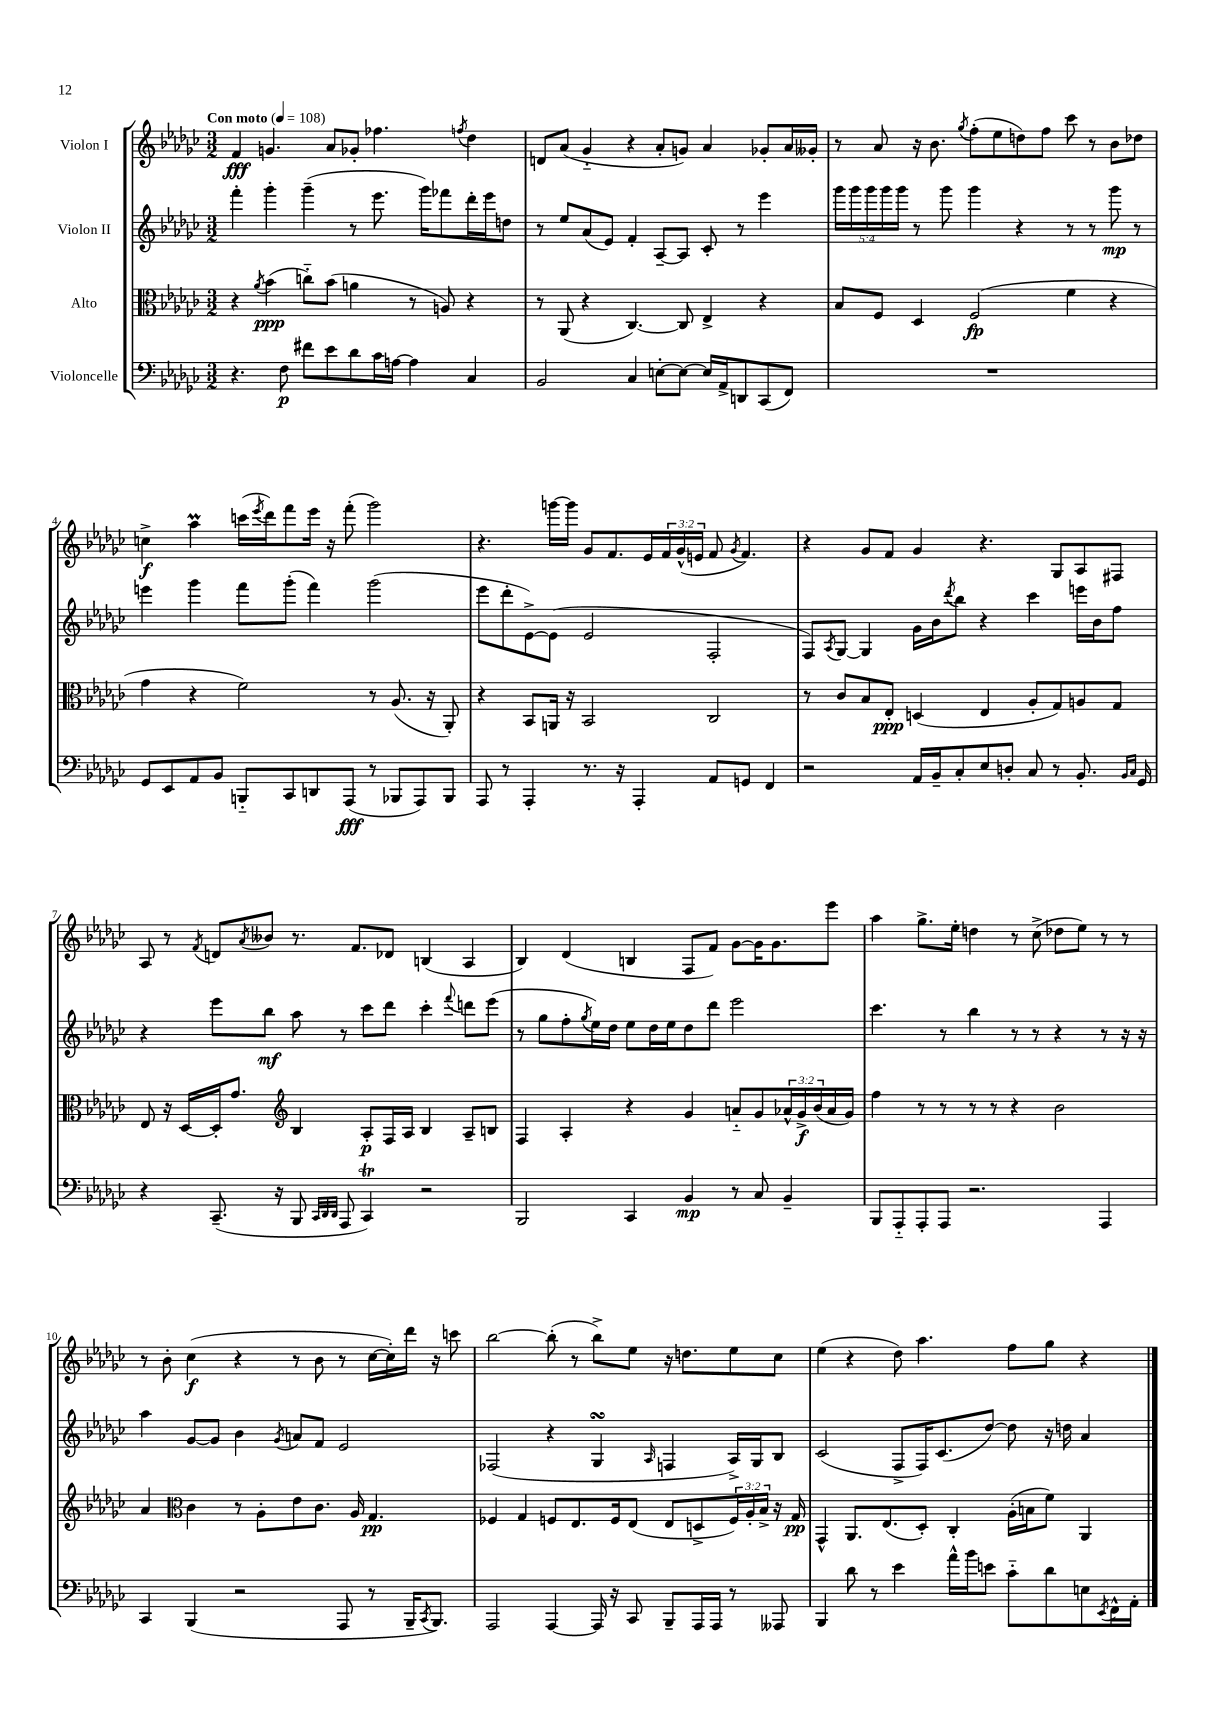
<<
\new StaffGroup <<
\new Staff = "s0" \with { instrumentName = "Violon I" } {
    \clef treble \key ges \major \numericTimeSignature \time 3/2 \override Staff.TupletNumber.text = #tuplet-number::calc-fraction-text \tempo "Con moto" 4 = 108
    f'4\fff g'4. aes'8 ges'8-. fes''4. \acciaccatura { f''8 } des''4 |
    d'8 aes'8( ges'4-_ r4 aes'8-. g'8) aes'4 ges'8-. aes'16 geses'16-. |
    r8 aes'8 r16 bes'8. \acciaccatura { ges''8 } f''8-.( ees''8 d''8) f''8 ces'''8 r8 bes'8 des''8 |
    c''4->\f aes''4\prall c'''16( \acciaccatura { ees'''8 } des'''16) f'''8 ees'''16 r16 f'''8-.( ges'''2) |
    r4. g'''16~ g'''16 ges'8 f'8. ees'16 \tuplet 3/2 { f'16 ges'16-^( e'16 } f'8 \acciaccatura { ges'8 } f'4.) |
    r4 ges'8 f'8 ges'4 r4. ges8 aes8 fis8 |
    aes8 r8 \acciaccatura { f'8 } d'8 \acciaccatura { aes'8 } beses'8 r8. f'8. des'8 b4( aes4 |
    bes4) des'4( b4 f8 f'8) ges'8~ ges'16 ges'8. ees'''8 |
    aes''4 ges''8.-> ees''16-. d''4 r8 ces''8->( des''8 ees''8) r8 r8 |
    r8 bes'8-. ces''4\f( r4 r8 bes'8 r8 ces''16~ ces''16-.) des'''16 r16 c'''8 |
    bes''2~ bes''8-.( r8 bes''8->) ees''8 r16 d''8. ees''8 ces''8 |
    ees''4( r4 des''8) aes''4. f''8 ges''8 r4 \bar "|." |
}
\new Staff = "s1" \with { instrumentName = "Violon II" } {
    \clef treble \key ges \major \numericTimeSignature \time 3/2 \override Staff.TupletNumber.text = #tuplet-number::calc-fraction-text
    f'''4-. ges'''4-. ges'''4--( r8 ees'''8. ges'''16) fes'''8 des'''16-. ees'''16 d''8 |
    r8 ees''8 aes'8( ees'8) f'4-. aes8~-- aes8 ces'8-. r8 ees'''4 |
    \tuplet 5/4 { ges'''16 ges'''16 ges'''16 ges'''16 ges'''16 } r8 ges'''8 ges'''4 r4 r8 r8 ges'''8\mp r8 |
    e'''4 ges'''4 f'''8 ges'''8-.( f'''4) ges'''2( |
    ees'''8 des'''8-. ees'8~->) ees'8( ees'2 f2-. |
    f8) \acciaccatura { aes8 } ges8~ ges4 ges'16 bes'16 \acciaccatura { des'''8 } bes''8 r4 ces'''4 e'''16 bes'16 f''8 |
    r4 ees'''8 bes''8\mf aes''8 r8 ces'''8 des'''8 ces'''4-. \appoggiatura { f'''8 } d'''8 ees'''8( |
    r8 ges''8 f''8-. \acciaccatura { ges''8 } ees''16) des''16 ees''8 des''16 ees''16 des''8 des'''8 ees'''2 |
    ces'''4. r8 bes''4 r8 r8 r4 r8 r16 r16 |
    aes''4 ges'8~ ges'8 bes'4 \acciaccatura { ges'8 } a'8 f'8 ees'2 |
    fes2( r4 ges4\turn \grace { aes16 } f4 aes16->) ges16 bes8 |
    ces'2( f8-> f16) ces'8.( des''8~) des''8 r16 d''16 aes'4 \bar "|." |
}
\new Staff = "s2" \with { instrumentName = "Alto" } {
    \clef alto \key ges \major \numericTimeSignature \time 3/2 \override Staff.TupletNumber.text = #tuplet-number::calc-fraction-text
    r4 \acciaccatura { aes'8 } bes'4\ppp( c''8-_) bes'8( a'4 r8 a8) r4 |
    r8 aes,8( r4 ces4.~) ces8 ees4-> r4 |
    bes8 f8 des4 f2\fp( f'4 r4 |
    ges'4 r4 f'2) r8 aes8.( r16 aes,8-.) |
    r4 bes,8 a,16 r16 bes,2 ces2 |
    r8 ces'8 bes8 ees8-.\ppp d4( ees4 aes8-. ges8) a8 ges8 |
    ees8 r16 des16~ des16-. ges'8. \clef treble bes4 aes8-.\p f16 aes16 bes4 aes8-- b8 |
    f4 aes4-. r4 ges'4 a'8-_ ges'8 \tuplet 3/2 { aes'16-^ ges'16->\f bes'16( } aes'16 ges'16) |
    f''4 r8 r8 r8 r8 r4 bes'2 |
    aes'4 \clef alto ces'4 r8 aes8-. ees'8 ces'8. aes16 ges4.\pp |
    fes4 ges4 f8 ees8. f16 ees8( ees8 d8-> \tuplet 3/2 { f16) aes16-. bes16-> } r16 ges16\pp |
    ges,4-^ aes,8. ees8.( des8-.) ces4-. aes16-.( b16 f'8) aes,4 \bar "|." |
}
\new Staff = "s3" \with { instrumentName = "Violoncelle" } {
    \clef bass \key ges \major \numericTimeSignature \time 3/2
    r4. f8\p fis'8 ees'8 des'8 ces'16 a16~ a4 ces4 |
    bes,2 ces4 e8~-. e8~ e16 aes,16-> d,8 ces,8( f,8) |
    R1. |
    ges,8 ees,8 aes,8 bes,8 b,,8-_ ces,8 d,8 aes,,8\fff( r8 bes,,8 aes,,8) bes,,8 |
    aes,,8 r8 aes,,4-. r8. r16 aes,,4-. aes,8 g,8 f,4 |
    r2 aes,16 bes,16-- ces8-. ees8 d8-. ces8 r8 bes,8.-. \grace { bes,16 ces16 } ges,16 |
    r4 ces,8.--( r16 bes,,8 \grace { ces,32 des,32 des,32 } aes,,8 ces,4\trill) r2 |
    bes,,2 ces,4 bes,4\mp r8 ces8 bes,4-- |
    bes,,8 aes,,8-_ aes,,8-. aes,,8 r2. aes,,4 |
    ces,4 bes,,4( r2 aes,,8 r8 bes,,16-- \acciaccatura { ces,8 } bes,,8.) |
    aes,,2 aes,,4~ aes,,16 r16 ces,8 bes,,8-- aes,,16 aes,,16 r8 aeses,,8 |
    bes,,4 des'8 r8 ees'4 aes'16-^ bes'16 e'8 ces'8-_ des'8 e8 \acciaccatura { ees,8 } f,16-^ aes,16-. \bar "|." |
}
>>
>>
